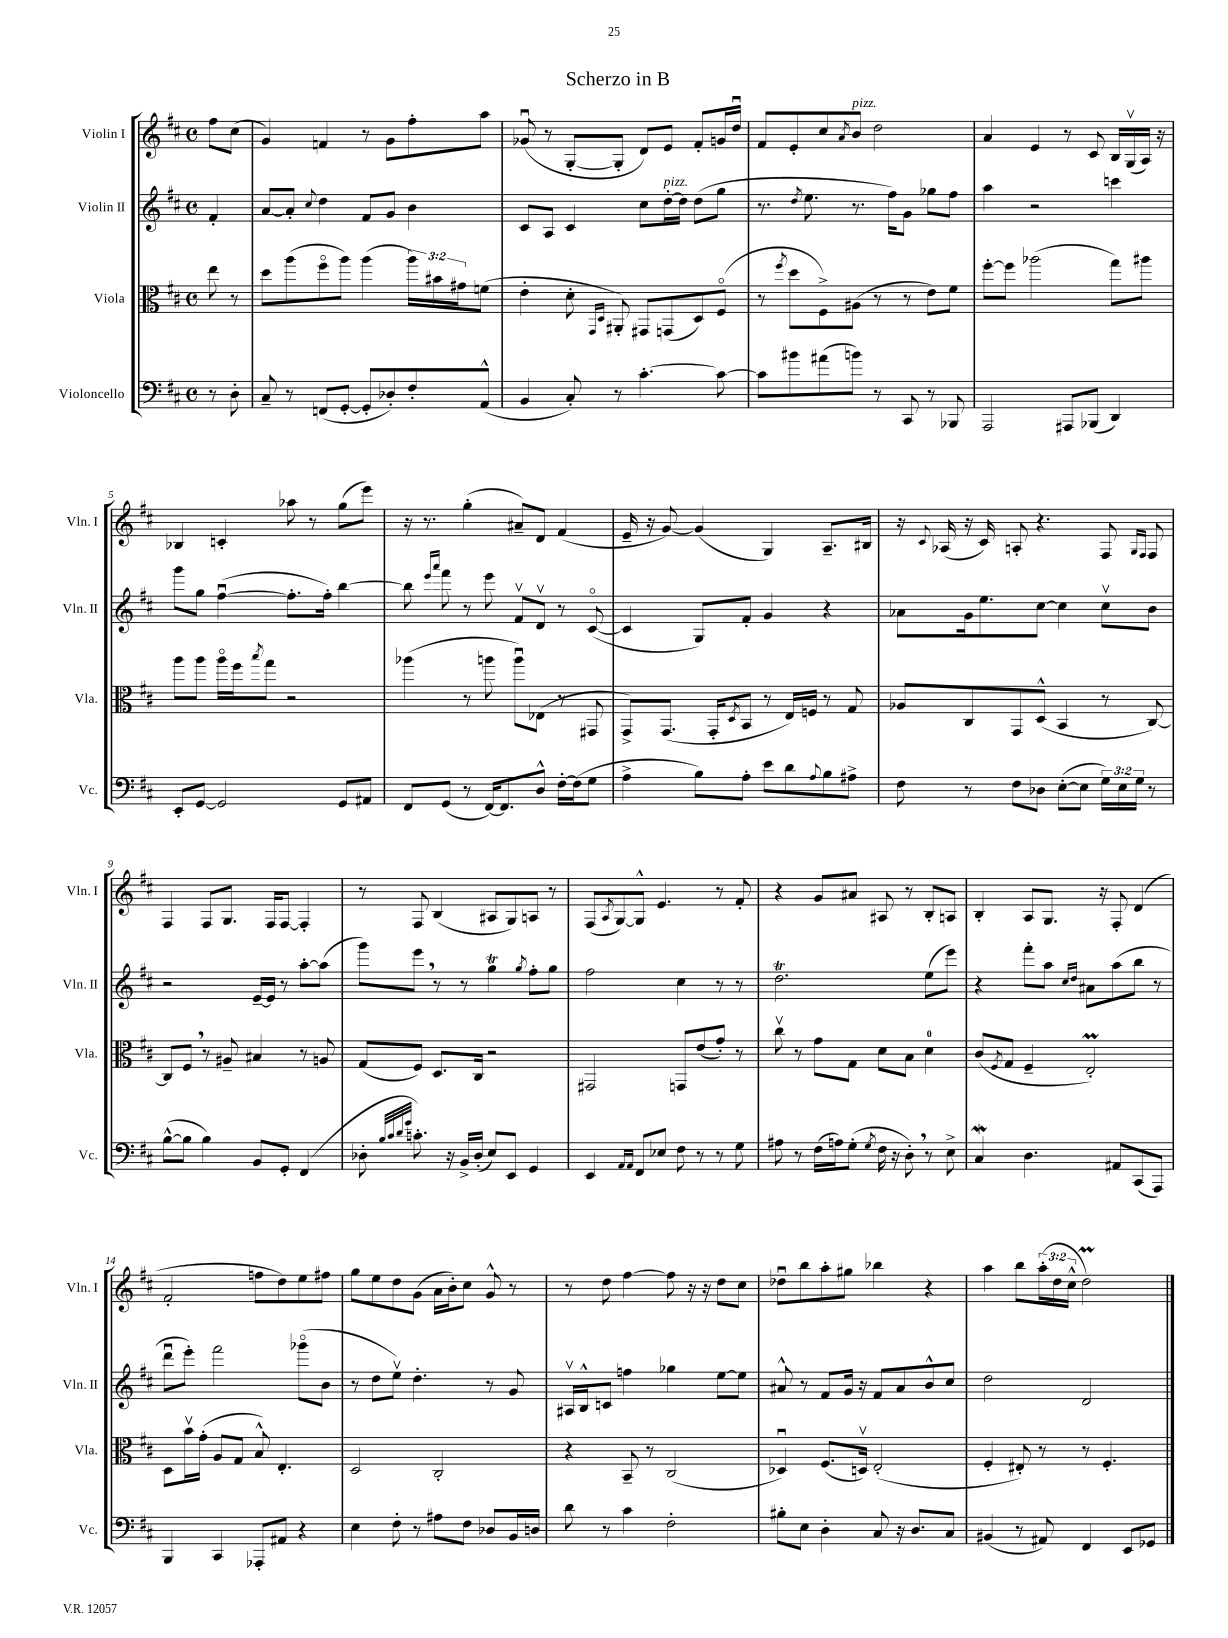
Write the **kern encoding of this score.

**kern	**kern	**kern	**kern
*staff4	*staff3	*staff2	*staff1
*clefF4	*clefC3	*clefG2	*clefG2
*k[f#c#]	*k[f#c#]	*k[f#c#]	*k[f#c#]
*M4/4	*M4/4	*M4/4	*M4/4
*met(c)	*met(c)	*met(c)	*met(c)
8r	8ee	4f#'	8ff#
8D'	8r	.	(8cc#
=	=	=	=
8C#~	8dd	[8a	4g)
8r	(8aa	8a']	.
.	.	8qqcc#	.
(8FF	8ff#o	4dd	4f
[8GG'	8aa)	.	.
8GG']	(4aa	8f#	8r
8D-')	.	8g	8g
8F#'	24aa)	4b	8ff#'
.	24b#	.	.
.	24g#	.	.
(8AA^^	(8f	.	8aa
=	=	=	=
4BB	4e'	8c#	(8g-u
.	.	8A	8r
8C#')	8d'	4c#	[8G'
.	16qqGG	.	.
.	16qqD	.	.
8r	8AA#')	.	8G']
[4.c#'	8GG#	8cc#	8d)
.	(8GG	[16dd'	8e
.	.	16dd]	.
.	8D)	(8dd	8f#'
8c#_	(8F#o	8gg	16g
.	.	.	16ddu
=	=	=	=
8c#]	8r	8.r	8f#
.	8qff#	.	.
8b#	8dd	.	8e'
.	.	8qdd	.
.	.	8.ee	.
(8a#	8F#^)	.	8cc#
.	.	.	8qa
8b)	(8A#	8.r	8b
8r	8r	.	2dd
.	.	16ff#)	.
8CC#	8r	8g	.
8r	8e)	8gg-	.
8BBB-	8f#	8ff#	.
=	=	=	=
2AAA	[8ff#'	4aa	4a
.	8ff#]	.	.
.	(2aa-	2r	4e
8AAA#	.	.	8r
(8BBB-	.	.	8c#
4DD)	8gg)	4ccc	16B
.	.	.	(16Gv
.	8aa#	.	16A)
.	.	.	16r
=	=	=	=
8EE'	8aa	8ggg	4B-
[8GG	8aa	8gg	.
2GG]	16aao	([4ff#u	4c'
.	16ff#	.	.
.	8qbb	.	.
.	8gg	.	.
.	2r	8.ff#']	8aa-
.	.	.	8r
.	.	16ff#')	.
8GG	.	[4bb	(8gg
8AA#	.	.	8eee)
=	=	=	=
8FF#	(4aa-	8bb]	16r
.	.	.	8.r
.	.	16qqeee	.
.	.	16qqaaa	.
(8GG	.	8fff#	.
8r	8r	8r	(4gg'
[16FF#)	8aa	8eee	.
8.FF#]	.	.	.
.	8aau)	8f#v	8a#~)
8D^^	(8E-	8dv	8d
[16F#'	8r	8r	(4f#
(16F#]	.	.	.
8G	8GG#	([8c#o	.
=	=	=	=
4A^	8GG^)	4c#]	16e~
.	.	.	16r
.	(8.GG	.	[8g)
8B)	.	8G)	(4g]
.	16GG'	.	.
.	8qD	.	.
8A'	8BB	8f#'	.
8e	8r	4g	4G)
8d	16E)	.	.
.	16F	.	.
8qqA	.	.	.
8B	8r	4r	8.A~
8A#^	8G	.	.
.	.	.	16B#
=	=	=	=
8F#	8A-	8a-	16r
.	.	.	8qqc#
.	.	.	(16A-
8r	8C#	16g	16r
.	.	8.ee	16c#)
8F#	8GG	.	8A'
8D-	(8D^^	[8cc#	4.r
([8E'	4BB	4cc#]	.
8E]	.	.	.
24G)	8r	8cc#v	8F#
24E	.	.	.
24G	.	.	.
.	.	.	16qqG
.	.	.	16qqF#
8r	[8C#)	8b	8F#
=	=	=	=
([8B^^	8C#]	2r	4F#
8B]	8F#	.	.
4B)	8r	.	8F#
.	8A#~	.	8.G
8BB	4B#	[16e~	.
.	.	16e]	16F#
8GG'	.	8r	[8F#
(4FF#	8r	[8aa'	4F#']
.	8A	(8aa]	.
=	=	=	=
8D-'	(8G	8ggg)	8r
32qqB	.	.	.
32qqc#	.	.	.
32qqd	.	.	.
32qqg	.	.	.
8.c')	8F#)	8eee	8F#
.	8.D	8r	(4B
16r	.	.	.
16BB^	.	8r	.
(16D-'	16C#	.	.
8E)	2r	4gg	8A#
8EE	.	.	8G)
.	.	8qgg	.
4GG	.	8ff#'	8A
.	.	8gg	8r
=	=	=	=
4EE	2GG#	2ff#	(8F#
.	.	.	8qA
.	.	.	[8G)
16qqAA	.	.	.
16qqAA	.	.	.
8FF#	.	.	8G^^]
8E-	.	.	4.e
8F#	8GG	4cc#	.
8r	(8e	.	.
8r	8g')	8r	8r
8G	8r	8r	8f#'
=	=	=	=
8A#	8cc#v	2.dd	4r
8r	8r	.	.
(16F#	8g	.	8g
16A)	.	.	.
(8G'	8G	.	8a#
8qG	.	.	.
16F#	8d	.	8A#
16r	.	.	.
8D')	8B	.	8r
8r	4d	(8ee	8B'
8E^	.	8eee)	8A
=	=	=	=
4C#	(8c#	4r	4B'
.	8qF#	.	.
.	8G	.	.
4.D	4F#~	8fff#'	8A
.	.	8aa	8.G
.	.	16qqcc#	.
.	.	16qqdd	.
.	2E')	8a#	.
.	.	.	16r
8AA#	.	(8aa	8F#'
(8CC#	.	8bb	(4d
8AAA)	.	8r	.
=	=	=	=
4BBB	8D	8dddu	2f#'
.	16bv	8eee')	.
.	(16g'	.	.
4CC#	8A	2fff#	.
.	8G	.	.
8AAA-'	8B^^)	.	8ff
8AA#	4.E'	.	8dd)
4r	.	(8ggg-o	8ee
.	.	8b	8ff#
=	=	=	=
4E	2D	8r	8gg
.	.	8dd	8ee
8F#'	.	8eev)	8dd
8r	.	4.dd'	(8g
8A#	2C#'	.	16a
.	.	.	16b')
8F#	.	.	8cc#
8D-	.	8r	8g^^
16BB	.	8g	8r
16D	.	.	.
=	=	=	=
8d	4r	16A#v	8r
.	.	16B^^	.
8r	.	8c	8dd
4c#	8BB~	4ff	[4ff#
.	8r	.	.
2F#'	(2C#	4gg-	8ff#]
.	.	.	16r
.	.	.	16r
.	.	[8ee	8dd
.	.	8ee]	8cc#
=	=	=	=
8B#'	4D-u)	8a#^^	8dd-u
8E	.	8r	8bb
4D'	(8.F#	8f#	8aa'
.	.	16g	8gg#
.	16Dv)	16r	.
8C#	(2E'	8f#	4bb-
16r	.	8a#	.
8.D	.	.	.
.	.	8b^^	4r
8C#	.	8cc#	.
=	=	=	=
(4BB#	4F#'	2dd	4aa
8r	8E#')	.	8bb
8AA#)	8r	.	(24aa'
.	.	.	24dd
.	.	.	24cc#^^
4FF#	8r	2d	2dd)
.	4.F#'	.	.
8EE	.	.	.
8GG-	.	.	.
==	==	==	==
*-	*-	*-	*-
